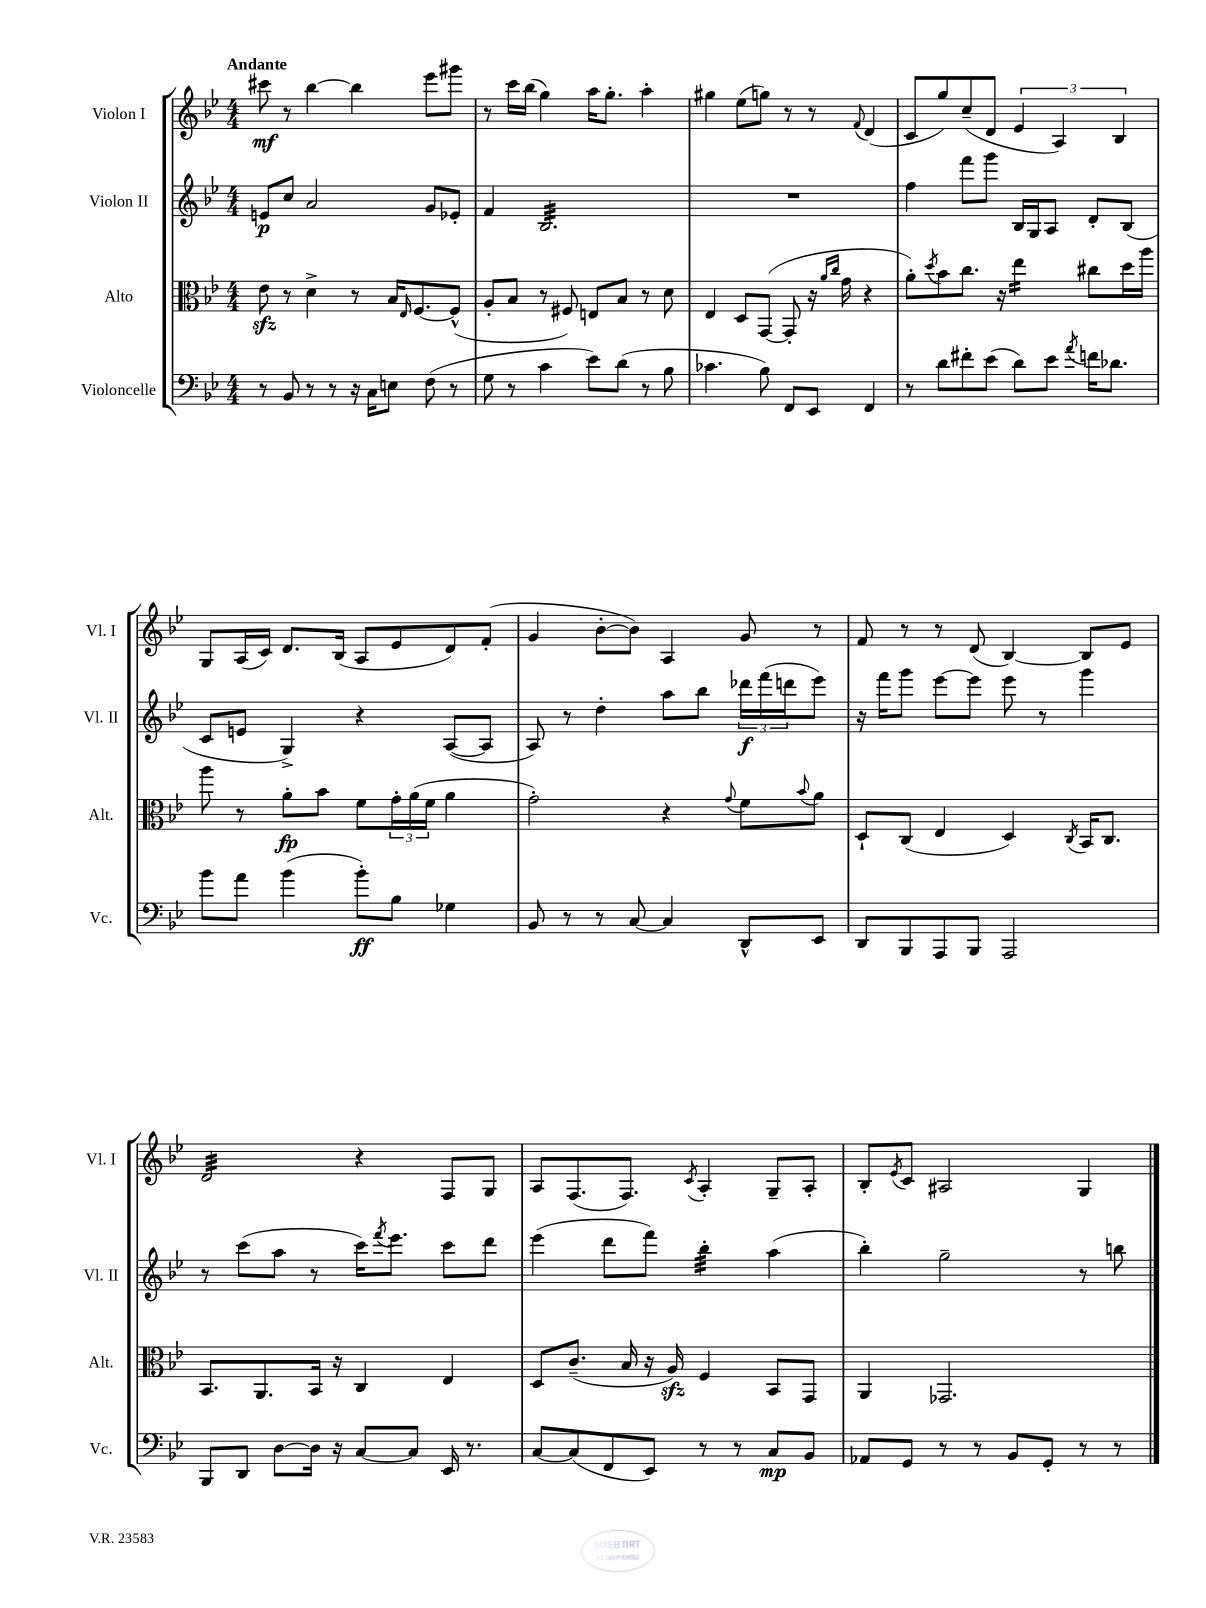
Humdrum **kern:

**kern	**kern	**kern	**kern
*staff4	*staff3	*staff2	*staff1
*clefF4	*clefC3	*clefG2	*clefG2
*k[b-e-]	*k[b-e-]	*k[b-e-]	*k[b-e-]
*M4/4	*M4/4	*M4/4	*M4/4
8r	8e-	8e	8ccc#
8BB-	8r	8cc	8r
8r	4d^	2a	[4bb-
8r	.	.	.
16r	8r	.	4bb-]
16C	.	.	.
8E	16B-	.	.
.	16qqE-	.	.
.	[8.F	.	.
(8F	.	8g	8eee-
8r	(8F^^]	8e-'	8ggg#
=	=	=	=
8G	8A'	4f	8r
8r	8B-	.	16ccc
.	.	.	(16bb-
4c	8r	2.B-	4gg)
.	8F#)	.	.
8e-)	8E	.	16aa
.	.	.	8.gg'
(8d	8B-	.	.
8r	8r	.	4aa'
8B-	8d	.	.
=	=	=	=
4.c-	4E-	1r	4gg#
.	8D	.	(8ee-
8B-)	([8GG	.	8gg)
8FF	8GG']	.	8r
8EE-	16r	.	8r
.	16qqa	.	.
.	16qqcc	.	.
.	16g	.	.
.	.	.	8qqf
4FF	4r	.	(4d
=	=	=	=
8r	8a')	4ff	8c
.	8qdd	.	.
8d	8b-	.	8gg)
8f#'	8.cc	8fff	(8cc~
(8e-	.	8ggg	8d
.	16r	.	.
8d)	4ee-	16B-	6e-
.	.	16G	.
8e-	.	8A	.
.	.	.	6A)
8qa	.	.	.
16f	8cc#	8d'	.
8.d-	.	.	.
.	.	.	6B-
.	16dd	(8B-	.
.	16aa	.	.
=	=	=	=
8b-	8aa	8c	8G
8a	8r	8e	(16A
.	.	.	16c)
(4b-	8a'	4G^)	8.d
.	8b-	.	.
.	.	.	(16B-
8b-')	8f	4r	8A
8B-	24g'	.	8e-
.	(24a	.	.
.	24f	.	.
4G-	4a	([8A	8d)
.	.	8A]	(8f'
=	=	=	=
8BB-	2g')	8A)	4g
8r	.	8r	.
8r	.	4dd'	[8b-'
[8C	.	.	8b-])
4C]	4r	8aa	4A
.	.	8bb-	.
.	8qqg	.	.
8DD^^	8f	24ddd-	8g
.	.	(24fff	.
.	.	24ddd	.
.	8qqb-	.	.
8EE-	8a	8eee-)	8r
=	=	=	=
8DD	8D`	16r	8f
.	.	16fff	.
8BBB-	(8C	8ggg	8r
8AAA	4E-	[8eee-	8r
8BBB-	.	8eee-]	(8d
2AAA	4D)	8eee-	[4B-)
.	.	8r	.
.	8qC	.	.
.	16BB-	4ggg	8B-]
.	8.C	.	.
.	.	.	8e-
=	=	=	=
8BBB-	8.BB-	8r	2d
8DD	.	(8ccc	.
.	8.AA	.	.
[8D	.	8aa	.
16D]	16BB-	8r	.
16r	16r	.	.
[8C	4C	16ccc)	4r
.	.	8qfff	.
.	.	8.eee-	.
8C]	.	.	.
16EE-	4E-	8ccc	8F
8.r	.	.	.
.	.	8ddd	8G
=	=	=	=
[8C	8D	(4eee-	8A
(8C]	(8.c~	.	(8.F
8FF	.	8ddd	.
.	16B-	.	8.F)
8EE-)	16r	8fff)	.
.	16A)	.	.
.	.	.	8qc
8r	4F	4bb-'	4A'
8r	.	.	.
8C	8BB-	(4aa	8G~
8BB-	8GG	.	8A'
=	=	=	=
8AA-	4AA	4bb-')	8B-'
.	.	.	8qe-
8GG	.	.	8c
8r	2.GG-	2gg~	2A#
8r	.	.	.
8BB-	.	.	.
8GG'	.	.	.
8r	.	8r	4G
8r	.	8bb	.
==	==	==	==
*-	*-	*-	*-
